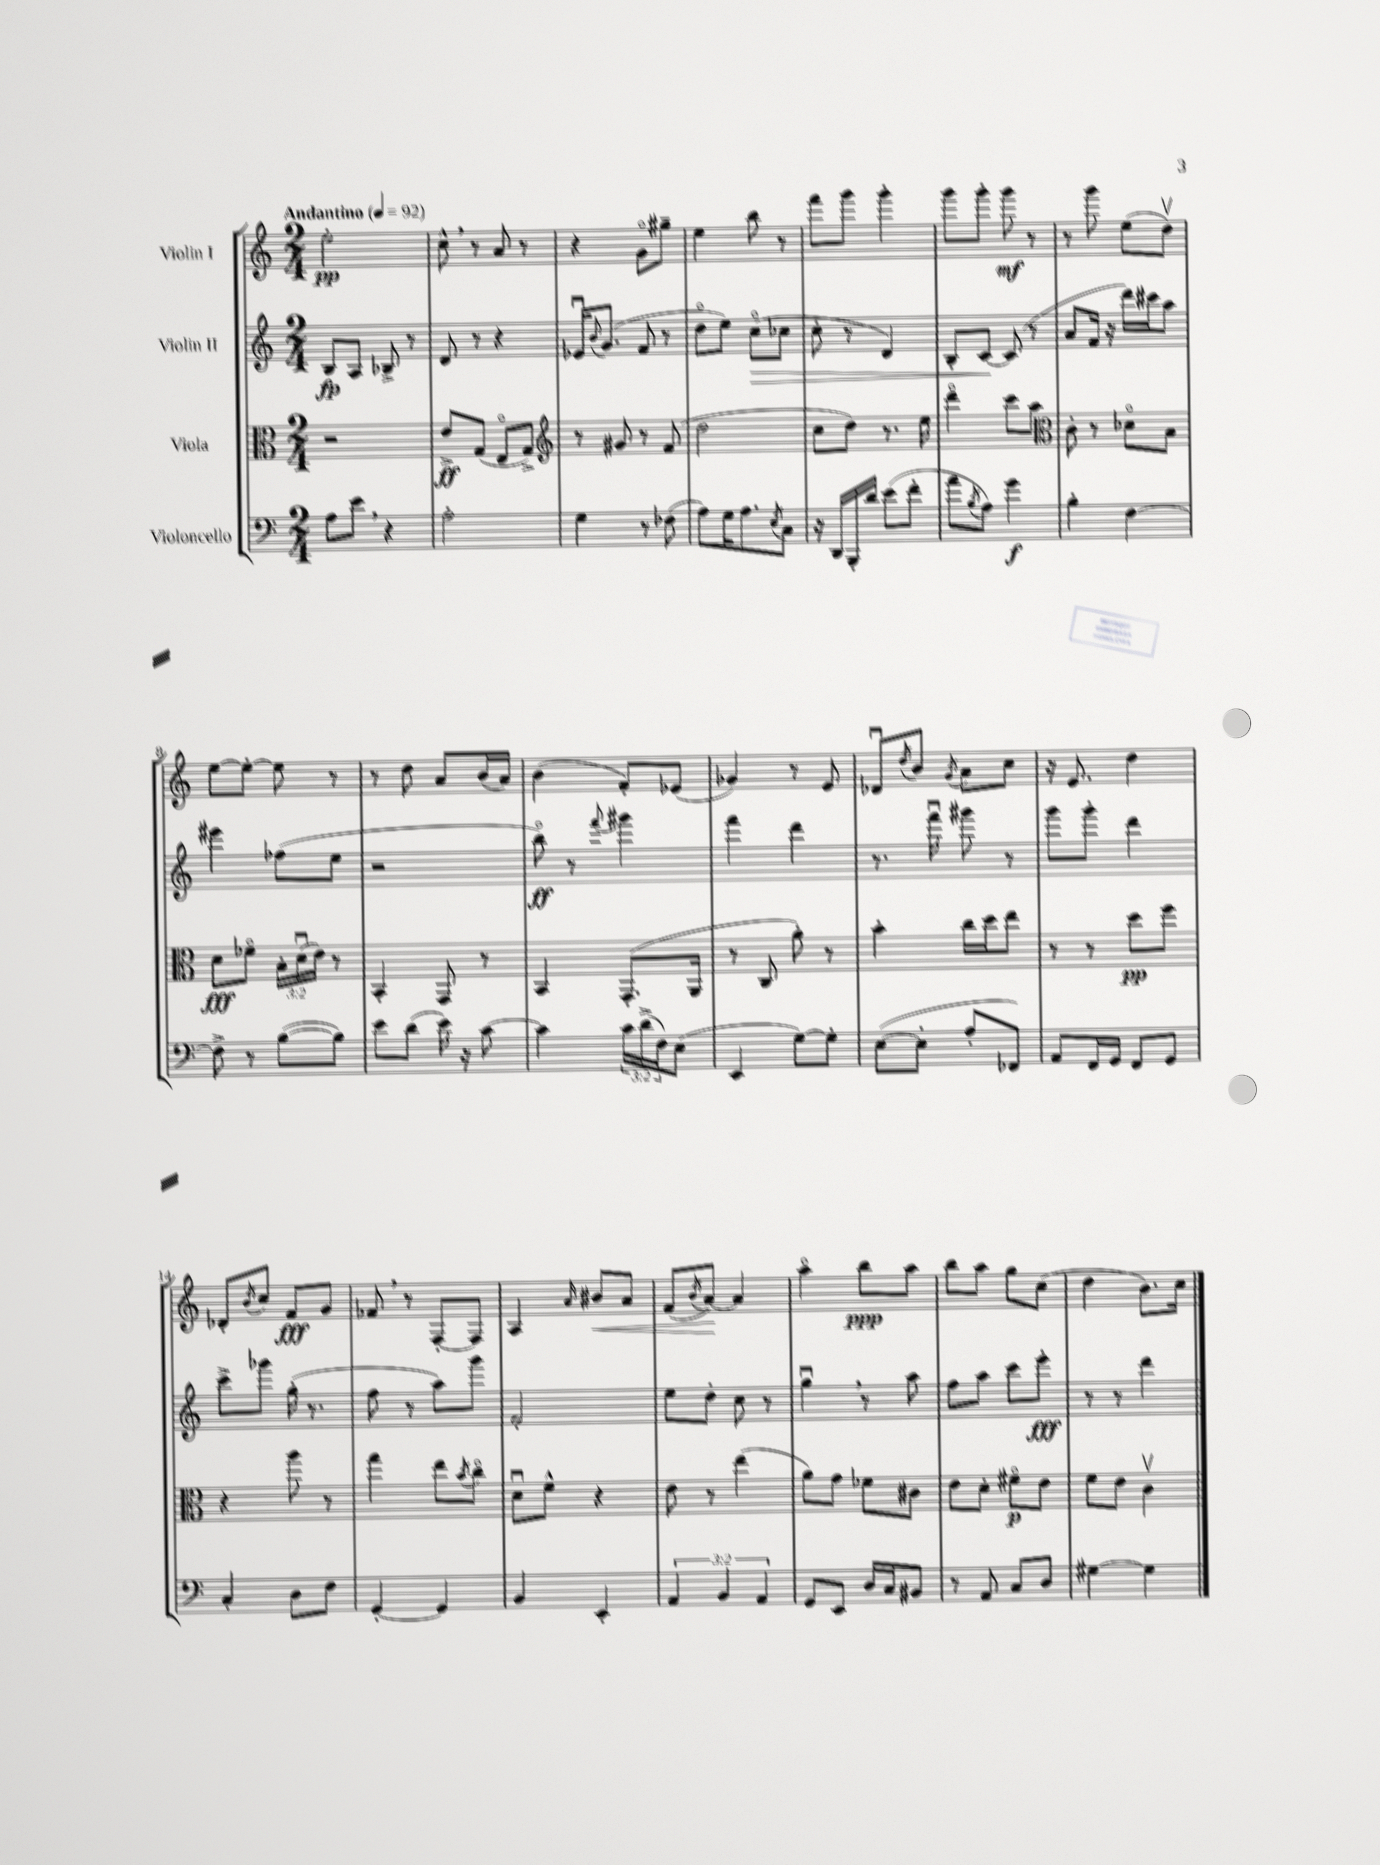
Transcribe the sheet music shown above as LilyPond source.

<<
\new StaffGroup <<
\new Staff = "s0" \with { instrumentName = "Violin I" } {
    \clef treble \key c \major \numericTimeSignature \time 2/4 \tempo "Andantino" 4 = 92
    e''2-.\pp |
    c''8-^ \breathe r8 a'8 r8 |
    r4 g'8\flageolet gis''8-- |
    e''4 b''8 r8 |
    f'''8 g'''8 g'''4-. |
    g'''8 g'''8-. g'''8\mf r8 |
    r8 g'''8 e''8( d''8\upbow) |
    e''8~ e''8~-. e''8 r8 |
    r8 d''8 a'8 b'16( a'16) |
    b'4( f'8-.) ees'8( |
    ges'4) r8 e'8 |
    des'8\downbow \acciaccatura { d''8 } b'8 \acciaccatura { g'8 } a'8 c''8 |
    r16 e'8. d''4 |
    des'8-. \acciaccatura { b'8 } c''8 f'8\fff g'8 |
    fes'8 \breathe r8 f8~-. f8 |
    a4 \grace { a'16 } bis'8\< a'8 |
    f'8( \acciaccatura { b'8 } a'8~\!) a'4 |
    a''4\flageolet b''8\ppp a''8 |
    b''8 a''8 g''8 c''8( |
    d''4 b'8.) c''16 \bar "|." |
}
\new Staff = "s1" \with { instrumentName = "Violin II" } {
    \clef treble \key c \major \numericTimeSignature \time 2/4
    b8\fp a8 bes8-> r8 |
    d'8 r8 r4 |
    ees'16\downbow \appoggiatura { b'8 } g'8.( f'8 r8 |
    d''8\flageolet e''8) c''8\flageolet\>( ces''8 |
    c''8-. r8 d'4) |
    b8-. c'8~\! c'8( r8 |
    a'8 f'16 r16 d'''16) cis'''16 a''8 |
    eis'''4 fes''8( e''8 |
    r2 |
    b''8\flageolet\ff) r8 \appoggiatura { f'''8 } gis'''4 |
    f'''4 d'''4 |
    r8. f'''16\downbow gis'''8 r8 |
    g'''8 g'''8-. d'''4 |
    c'''8-> ges'''8 g''16-.( r8. |
    f''8 r8 a''8) g'''8 |
    f'2-. |
    e''8 d''8-. c''8 r8 |
    g''4\downbow \breathe r8 a''8 |
    f''8 a''8 c'''8 e'''8-.\fff |
    r8 r8 d'''4 \bar "|." |
}
\new Staff = "s2" \with { instrumentName = "Viola" } {
    \clef alto \key c \major \numericTimeSignature \time 2/4 \override Staff.TupletNumber.text = #tuplet-number::calc-fraction-text
    r2 |
    e'8->\ff g8( e8\flageolet g8->) |
    \clef treble r8 gis'8 r8 f'8( |
    d''2 |
    c''8 d''8) r8. e''16 |
    d'''4\flageolet c'''8 a''8 |
    \clef alto c'8-. r8 des'8\flageolet b8 |
    d'8\fff fes'8\flageolet \tuplet 3/2 { b16-. d'16\downbow( e'16) } r8 |
    b,4-. g,8 r8 |
    b,4 g,8.-.( a,16 |
    r8 c8 a'8-.) r8 |
    b'4-. c''16 d''16 e''8 |
    r8 r8 d''8\pp f''8 |
    r4 a''8 r8 |
    g''4 e''8 \acciaccatura { b'8 } c''8\flageolet |
    d'8\downbow f'8-^ r4 |
    e'8 r8 e''4( |
    a'8) g'8 fes'8 cis'8 |
    e'8 d'8-. fis'8\flageolet\p e'8 |
    f'8 e'8 c'4\upbow \bar "|." |
}
\new Staff = "s3" \with { instrumentName = "Violoncello" } {
    \clef bass \key c \major \numericTimeSignature \time 2/4 \override Staff.TupletNumber.text = #tuplet-number::calc-fraction-text
    a8 e'8 \breathe r4 |
    a2-. |
    g4 r8 fes8( |
    a8) g16 a8. \acciaccatura { e8 } c8 |
    r16 d,16 b,,16-. d'16 e'8( f'8-. |
    a'8 \acciaccatura { b8 } a8) g'4\f |
    b4-. f4~ |
    f8-> r8 b8~( b8) |
    e'8 d'8( e'16) r16 c'8~ |
    c'4 \tuplet 3/2 { c'16 d'16->( f16) } e8( |
    e,4 g8~) g8-. |
    e8~( e8-. a8-. fes,8) |
    a,8 f,16 g,16 f,8 g,8 |
    c4-. d8 f8 |
    g,4~-. g,4 |
    b,4 e,4-. |
    \tuplet 3/2 { a,4 b,4 a,4 } |
    g,8 e,8 d16 c16 bis,8 |
    r8 a,8 c8 d8 |
    gis4~ gis4 \bar "|." |
}
>>
>>
